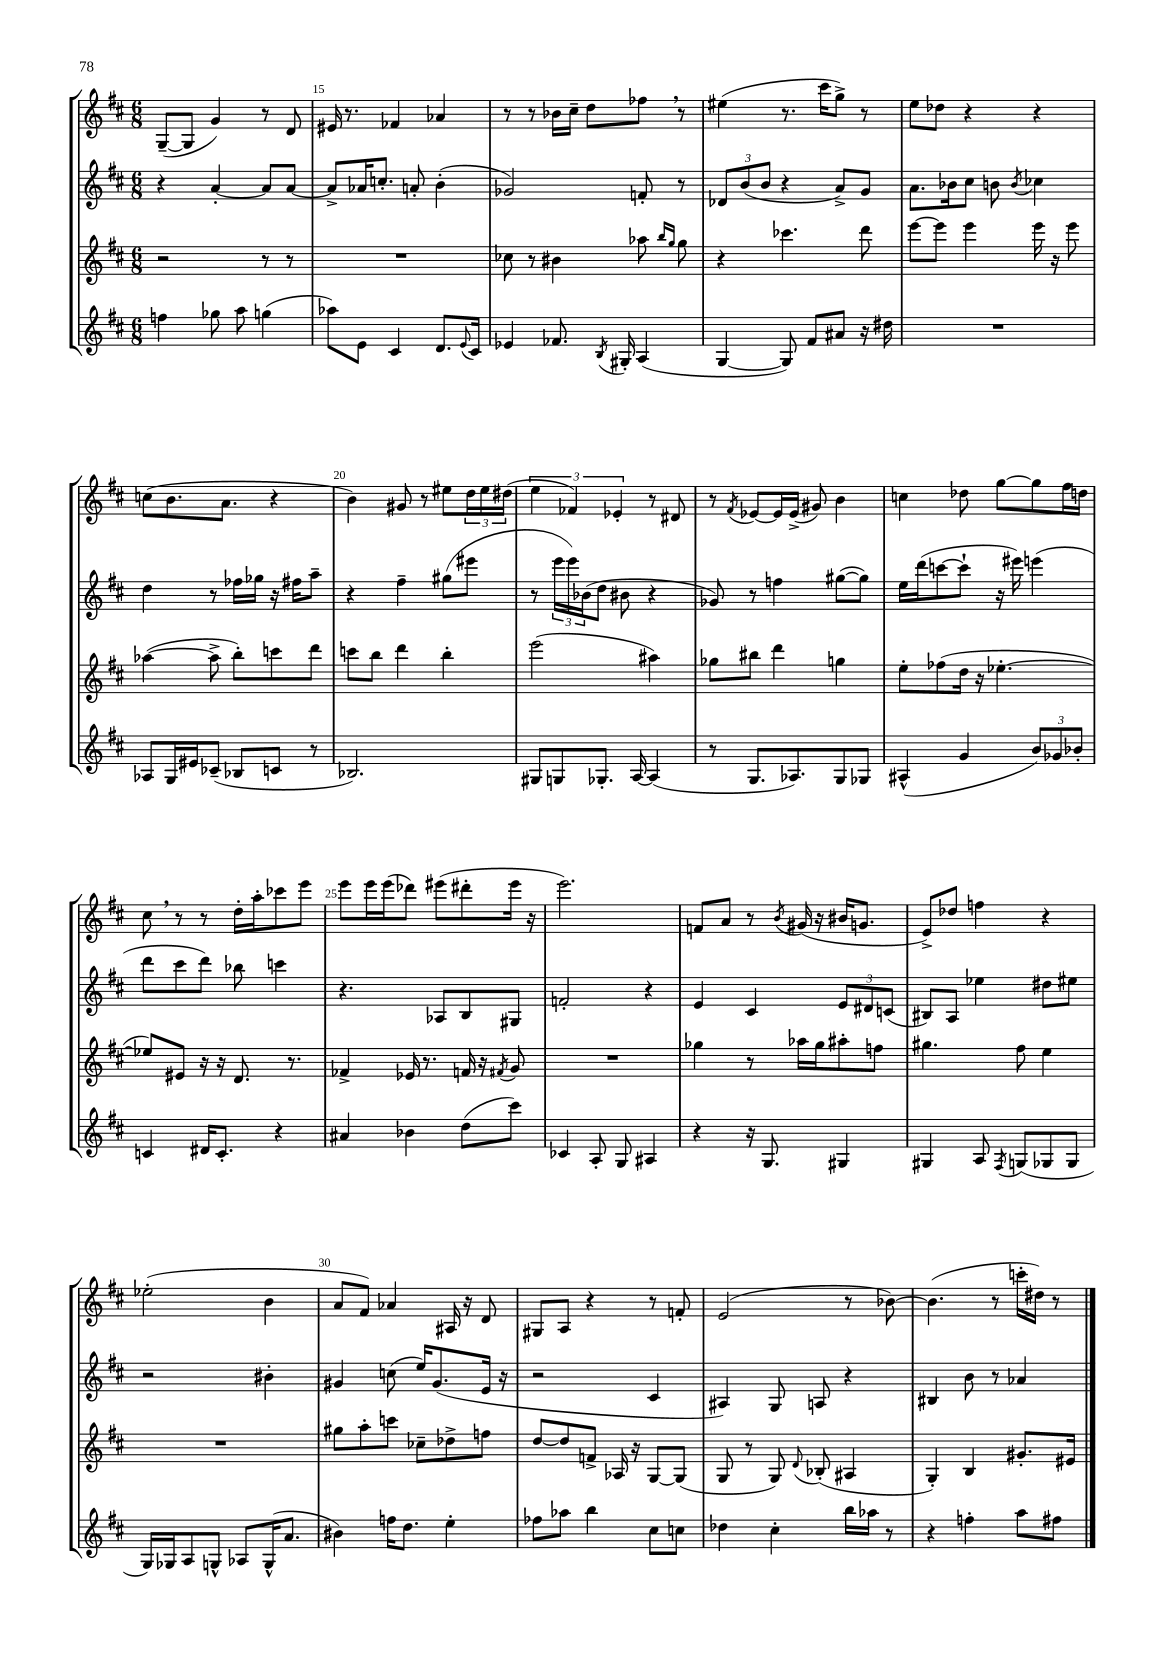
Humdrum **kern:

**kern	**kern	**kern	**kern
*part4	*part3	*part2	*part1
*staff4	*staff3	*staff2	*staff1
*clefG2	*clefG2	*clefG2	*clefG2
*k[f#c#]	*k[f#c#]	*k[f#c#]	*k[f#c#]
*M6/8	*M6/8	*M6/8	*M6/8
=14	=14	=14	=14
4ffn\	2r	4r	([8G~/L
.	.	.	8G/J]
8gg-X\	.	[4a'/	4g/)
8aa\	.	.	.
(4ggn\	8r	8a/L]	8r
.	8r	[8a/J	8d/
=15	=15	=15	=15
8aa-X\L)	2.r	8a^/L]	16e#X/
.	.	.	8.r
8e\J	.	16a-X/K	.
.	.	8.ccn'/J	.
4c#/	.	.	4f-X/
.	.	8an'/	.
8.d/L	.	(4b'\	4a-X/
8qqe/	.	.	.
16c#/Jk	.	.	.
=16	=16	=16	=16
4e-X/	8cc-X\	2g-X/)	8r
.	8r	.	8r
8.f-X/	4b#X\	.	16b-X\LL
.	.	.	16cc#~\JJ
.	.	.	8dd\L
8qB/	.	.	.
16G#X'/	.	.	.
(4A/	8aa-X\	8fn'/	8ff-X,\J
.	16qqbb/LL	.	.
.	16qqgg/JJ	.	.
.	8gg\	8r	8r
=17	=17	=17	=17
[4G/	4r	12d-X/L	(4ee#X\
.	.	(12b/	.
.	.	12b/J	.
8G/])	4.ccc-X\	4r	8.r
8f#/L	.	.	.
.	.	.	16ccc#\KL
8a#X/J	.	8a^/L)	8gg^\J)
16r	8ddd\	8g/J	8r
16dd#X\	.	.	.
=18	=18	=18	=18
2.r	[8eee\L	8.a\L	8ee\L
.	8eee\J]	.	8dd-X\J
.	.	16b-X\k	.
.	4eee\	8cc#\J	4r
.	.	8bn\	.
.	.	8qb/	.
.	16eee\	4cc-X\	4r
.	16r	.	.
.	8eee\	.	.
!!LO:LB:g=z
=19	=19	=19	=19
8A-X/L	([4aa-X\	4dd\	(8ccn\L
16G/L	.	.	8.b\
16e#X/J	.	.	.
(8c-X~/J	8aa-^\]	8r	.
.	.	.	8.a\J
8B-X/L	8bb'\L)	16ff-X\LL	.
.	.	16gg-X\JJ	.
8cn/J	8cccn\	16r	4r
.	.	16ff#X\KL	.
8r	8ddd\J	8aa~\J	.
=20	=20	=20	=20
2.B-X/)	8cccn\L	4r	4b\)
.	8bb\J	.	.
.	4ddd\	4ff#~\	8g#X/
.	.	.	8r
.	4bb'\	(8gg#X\L	8ee#X\L
.	.	8eee#X\J	24dd\L
.	.	.	24ee#\
.	.	.	(24dd#X\JJ
=21	=21	=21	=21
8G#X/L	(2eee\	8r	6ee\
8Gn/	.	24eee\LL	.
.	.	24eee\)	6f-X/)
.	.	(24b-X\J	.
8.G-X'/J	.	8dd\J	.
.	.	.	6e-X'/
.	.	8b#X\	.
[16A/	.	.	.
(4A/]	4aa#X\)	4r	8r
.	.	.	8d#X/
=22	=22	=22	=22
8r	8gg-X\L	8g-X/)	8r
.	.	.	8qf#/
8.G/L	8bb#X\J	8r	[8e-X/L
.	4ddd\	4ffn\	16e-/L]
8.A-X/)	.	.	(16e-^/JJ
.	.	.	8g#X/)
8G/	4ggn\	([8gg#X\L	4b\
8G-X/J	.	8gg#\J])	.
=23	=23	=23	=23
(4A#X^^/	8ee'\L	16ee\LL	4ccn\
.	.	(16ddd\J	.
.	(8ff-X\	[8cccn\	.
4g/	16dd\Jk	8ccc`\J]	8dd-X\
.	16r	.	.
.	[4.ee-X'\	16r	[8gg\L
.	.	16eee#X\)	.
12b/L)	.	(4eeen\	8gg\]
12g-X/	.	.	.
.	.	.	16ff#\L
12b-X'/J	.	.	.
.	.	.	16ddn\JJ
!!LO:LB:g=z
=24	=24	=24	=24
4cn/	8ee-X/L])	8ddd\L	8cc#,\
.	8e#X/J	8ccc#\	8r
16d#X/KL	16r	8ddd\J)	8r
8.c'/J	16r	.	.
.	8.d/	8bb-X\	16dd'\LL
.	.	.	16aa'\J
4r	.	4cccn\	8ccc-X\
.	8.r	.	.
.	.	.	8eee\J
=25	=25	=25	=25
4a#X/	4f-X^/	4.r	8eee\L
.	.	.	16eee\L
.	.	.	(16eee\J
4b-X\	16e-X/	.	8ddd-X\J)
.	8.r	.	.
.	.	8A-X/L	(8eee#X\L
(8dd\L	16fn/	8B/	8ddd#X'\
.	16r	.	.
.	8qf#X/	.	.
8ccc#\J)	8g/	8G#X/J	16eee#\Jk
.	.	.	16r
=26	=26	=26	=26
4c-X/	2.r	2fn'/	2.eee\)
8A'/	.	.	.
8G/	.	.	.
4A#X/	.	4r	.
=27	=27	=27	=27
4r	4gg-X\	4e/	8fn/L
.	.	.	8a/J
16r	8r	4c#/	8r
8.G/	.	.	.
.	.	.	8qb/
.	16aa-X\LL	.	(16g#X/
.	16gg-\J	.	16r
4G#X/	8aa#X'\	12e/L	16b#X/KL
.	.	.	8.gn/J
.	.	12d#X/	.
.	8ffn\J	.	.
.	.	(12cn/J	.
=28	=28	=28	=28
4G#X/	4.gg#X\	8B#X/L)	8e^/L)
.	.	8A/J	8dd-X/J
8A/	.	4ee-X\	4ffn\
8qF#/	.	.	.
(8Gn/L	8ff#\	.	.
8G-X/	4ee\	8dd#X\L	4r
8G-/J	.	8ee#X\J	.
!!LO:LB:g=z
=29	=29	=29	=29
16G/LL)	2.r	2r	(2ee-X'\
16G-X/J	.	.	.
8A/	.	.	.
8Gn^^/J	.	.	.
8A-X/L	.	.	.
(16G^^/K	.	4b#X'\	4b\
8.a/J	.	.	.
=30	=30	=30	=30
4b#X\)	8gg#X\L	4g#X/	8a/L
.	8aa'\	.	8f#/J)
16ffn\KL	8cccn\J	(8ccn\	4a-X/
8.dd\J	.	.	.
.	8cc-X~\L	16ee/KL)	.
.	.	(8.g#/	.
4ee'\	8dd-X^\	.	16A#X/
.	.	.	16r
.	8ffn\J	16e/Jk	8d/
.	.	16r	.
=31	=31	=31	=31
8ff-X\L	[8dd/L	2r	8G#X/L
8aa-X\J	8dd/]	.	8A/J
4bb\	8fn^/J	.	4r
.	16A-X/	.	.
.	16r	.	.
8cc#\L	[8G/L	4c#/	8r
8ccn\J	(8G/J]	.	8fn'/
=32	=32	=32	=32
4dd-X\	8G/	4A#X/)	(2e/
.	8r	.	.
4cc#'\	8G/)	8G/	.
.	8qqd/	.	.
.	(8B-X'/	8An/	.
16bb\LL	4A#X/	4r	8r
16aa-X\JJ	.	.	.
8r	.	.	[8b-X\)
=33	=33	=33	=33
4r	4G'/)	4B#X/	(4.b-\]
4ffn'\	4B/	8b\	.
.	.	8r	8r
8aa\L	8.g#X'/L	4a-X/	16cccn'\LL
.	.	.	16dd#X\JJ)
8ff#X\J	.	.	8r
.	16e#X/Jk	.	.
==	==	==	==
*-	*-	*-	*-
